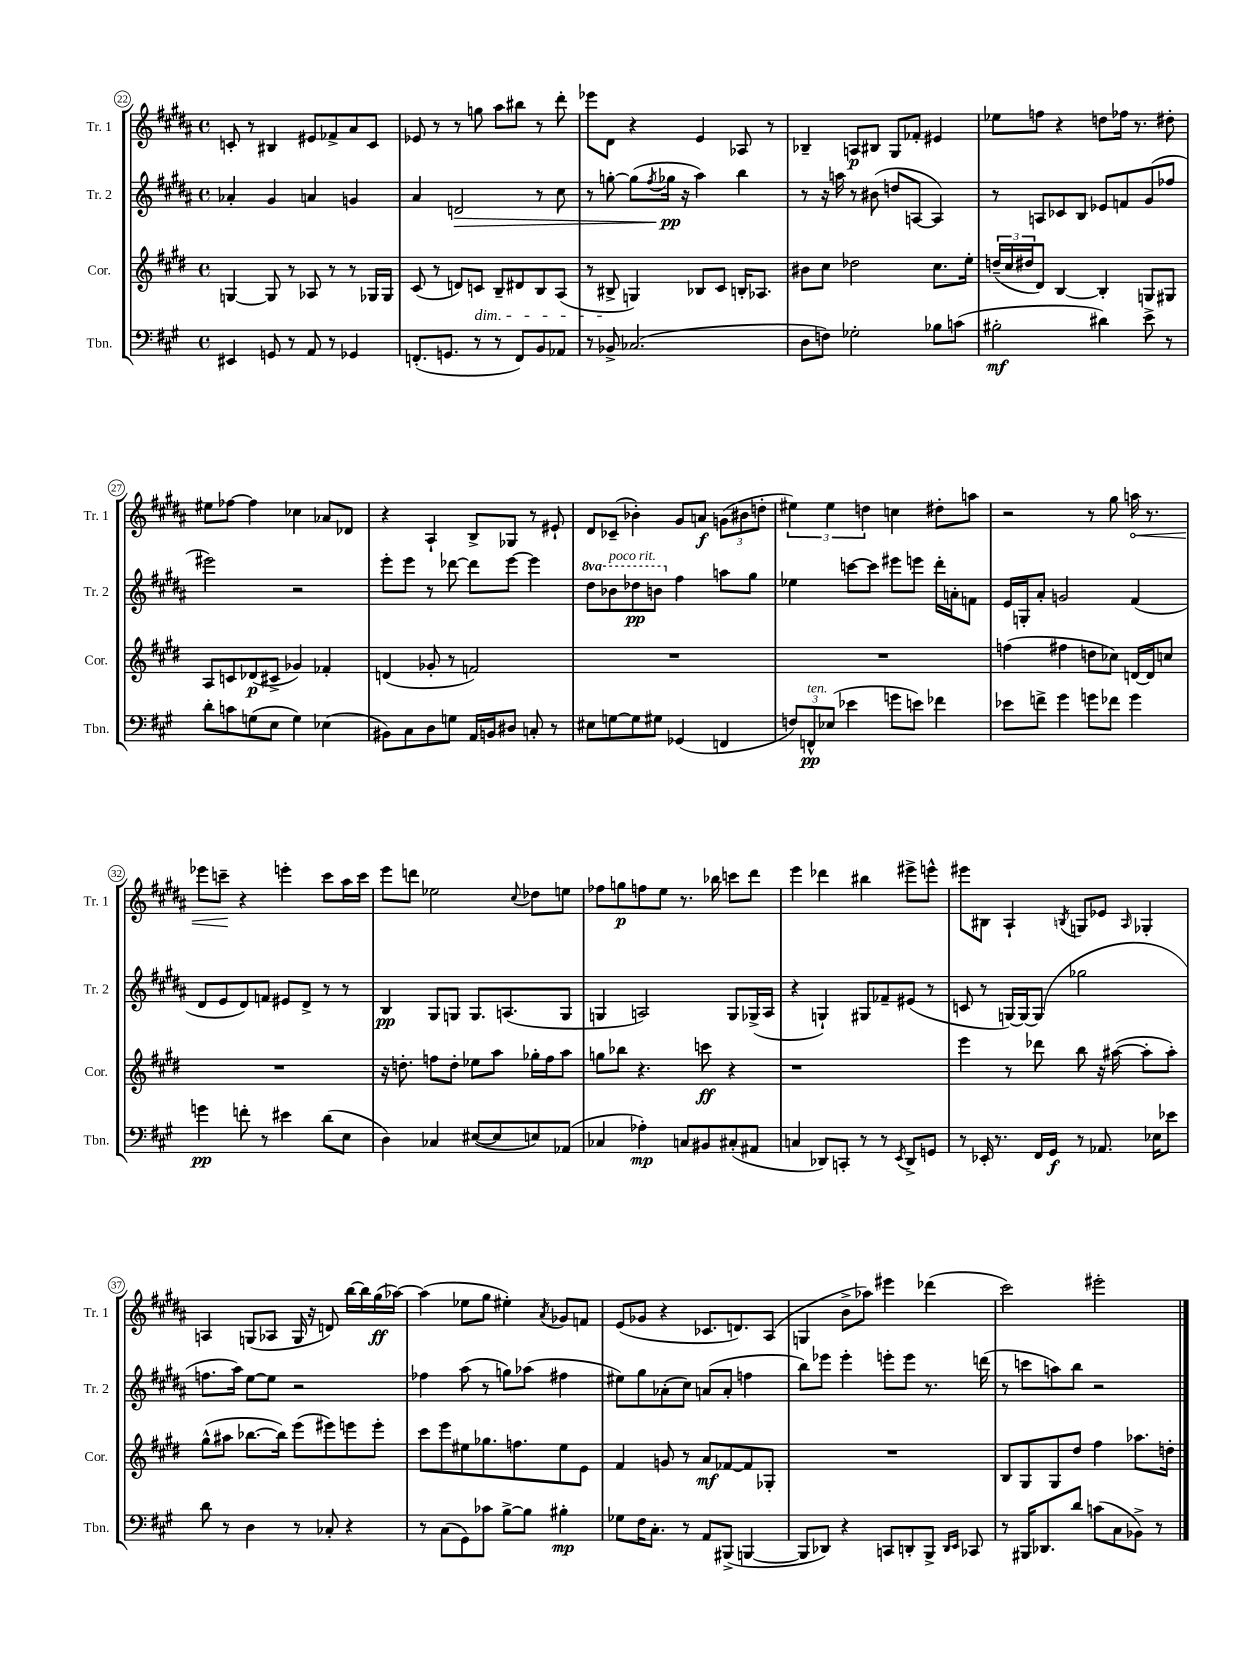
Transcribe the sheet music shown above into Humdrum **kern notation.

**kern	**dynam	**kern	**dynam	**kern	**dynam	**kern	**dynam
*part4	*part4	*part3	*part3	*part2	*part2	*part1	*part1
*staff4	*staff4	*staff3	*staff3	*staff2	*staff2	*staff1	*staff1
*I"Tbn.	*	*I"Cor.	*	*I"Tr. 2	*	*I"Tr. 1	*
*I'Tbn.	*	*I'Cor.	*	*I'Tr. 2	*	*I'Tr. 1	*
*clefF4	*	*clefG2	*	*clefG2	*	*clefG2	*
*k[f#c#g#]	*	*k[f#c#g#d#]	*	*k[f#c#g#d#a#]	*	*k[f#c#g#d#a#]	*
*M4/4	*	*M4/4	*	*M4/4	*	*M4/4	*
*met(c)	*	*met(c)	*	*met(c)	*	*met(c)	*
=22	=22	=22	=22	=22	=22	=22	=22
4EE#X/	.	[4Gn/	.	4a-X'/	.	8cn'/	.
.	.	.	.	.	.	8r	.
8GGn/	.	8G/]	.	4g#/	.	4B#X/	.
8r	.	8r	.	.	.	.	.
8AA/	.	8A-X/	.	4an/	.	8e#X/L	.
8r	.	8r	.	.	.	8f-X^/	.
4GG-X/	.	8r	.	4gn/	.	8a#/	.
.	.	16G-X/LL	.	.	.	8c/J	.
.	.	16G-/JJ	.	.	.	.	.
=23	=23	=23	=23	=23	=23	=23	=23
(8.FFn'/L	.	(8c#/	.	4a#/	.	8e-X/	.
.	.	8r	.	.	.	8r	.
8.GGn/J	.	.	.	.	.	.	.
!	!	!	!	!	!LO:HP:b	!	!
.	.	8dn/L)	.	2dn/	>	8r	.
!	!	!LO:TX:b:i:t=dim.	!	!	!	!	!
8r	.	8cn/J	.	.	.	8ggn\	.
8r	.	8B~/L	.	.	.	8aa#\L	.
8FF/L)	.	8d#X/	.	.	.	8bb#X\J	.
8BB/	.	8B/	.	8r	.	8r	.
8AA-X/J	.	(8A/J	.	8cc#\	.	8ddd#'\	.
=24	=24	=24	=24	=24	=24	=24	=24
8r	.	8r	.	8r	.	8eee-X\L	.
8BB-X^/	.	8B#X^/	.	[8ggn'\	.	8d#\J	.
(2.C-X/	.	4Gn/)	.	(8gg\L]	.	4r	.
.	.	.	.	8qff#/	.	.	.
.	.	.	.	16gg-X\Jk	pp	.	.
.	.	.	.	16r	]	.	.
.	.	8B-X/L	.	4aa#\)	.	4e/	.
.	.	8c#/J	.	.	.	.	.
.	.	16Bn'/KL	.	4bb\	.	8A-X/	.
.	.	8.A-X/J	.	.	.	.	.
.	.	.	.	.	.	8r	.
=25	=25	=25	=25	=25	=25	=25	=25
8D\L	.	8b#X\L	.	8r	.	4B-X~/	.
8Fn\J)	.	8cc#\J	.	16r	.	.	.
.	.	.	.	16aan\	.	.	.
2G-X'\	.	2dd-X\	.	8r	.	8An/L	p
.	.	.	.	(8b#X\	.	8B#X/J	.
.	.	.	.	8ddn/L	.	8G#/L	.
.	.	.	.	[8An/J	.	8f-X'/J	.
8B-X\L	.	8.cc#\L	.	4A/])	.	4e#X/	.
(8cn\J	.	.	.	.	.	.	.
.	.	16ee'\Jk	.	.	.	.	.
=26	=26	=26	=26	=26	=26	=26	=26
2B#X'\	mf	(24ddn~/LL	.	8r	.	8ee-X\L	.
.	.	24cc#/	.	.	.	.	.
.	.	24dd#X/J	.	.	.	.	.
.	.	8d#/J)	.	8An/L	.	8ffn\J	.
.	.	[4B/	.	8c-X/	.	4r	.
.	.	.	.	8B/J	.	.	.
4d#X\)	.	4B'/]	.	8e-X/L	.	8ddn\L	.
.	.	.	.	8fn/	.	16ff-X\Jk	.
.	.	.	.	.	.	8.r	.
8e^\	.	8Gn/L	.	(8g#/	.	.	.
8r	.	8G#X/J	.	8ff-X/J	.	8dd#X'\	.
!!LO:LB:g=z
=27	=27	=27	=27	=27	=27	=27	=27
8d'\L	.	8A/L	.	2eee#X\)	.	8ee#X\L	.
8cn\	.	8cn/	.	.	.	[8ff-X\J	.
(8Gn\	.	(8d-X/	p	.	.	4ff-\]	.
8E\J	.	8c#X^/J	.	.	.	.	.
4G\)	.	4g-X/)	.	2r	.	4cc-X\	.
(4E-X\	.	4f-X'/	.	.	.	8a-X/L	.
.	.	.	.	.	.	8d-X/J	.
=28	=28	=28	=28	=28	=28	=28	=28
8BB#X\L)	.	(4dn/	.	8eee'\L	.	4r	.
8C#\	.	.	.	8eee\J	.	.	.
8D\	.	8g-X'/	.	8r	.	4A#`/	.
8Gn\J	.	8r	.	[8ddd-X\	.	.	.
16AA/LL	.	2fn/)	.	8ddd-\L]	.	8B^/L	.
16BBn/J	.	.	.	.	.	.	.
8D#X/J	.	.	.	[8eee\J	.	8G-X/J	.
8Cn'/	.	.	.	4eee\]	.	8r	.
8r	.	.	.	.	.	8e#X`/	.
=29	=29	=29	=29	=29	=29	=29	=29
*	*	*	*	*8va	*	*	*
8E#X\L	.	1r	.	8ddd#\L	.	8d#/L	.
!	!	!	!	!LO:TX:a:i:t=poco rit.	!	!	!
[8Gn\	.	.	.	8bb-X\	.	(8c-X~/J	.
8G\]	.	.	.	8ddd-X\	pp	4b-X'\)	.
8G#X\J	.	.	.	8bbn\J	.	.	.
*	*	*	*	*X8va	*	*	*
(4GG-X/	.	.	.	4ff#\	.	8g#/L	.
.	.	.	.	.	.	8an/J	f
4FFn/	.	.	.	8aan\L	.	(12gn\L	.
.	.	.	.	.	.	12b#X\	.
.	.	.	.	8gg#\J	.	.	.
.	.	.	.	.	.	12ddn'\J	.
=30	=30	=30	=30	=30	=30	=30	=30
12Fn/L)	.	1r	.	4ee-X\	.	6ee#X\)	.
!LO:TX:a:i:t=ten.	!	!	!	!	!	!	!
12FFn^^/	pp	.	.	.	.	.	.
(12E-X/J	.	.	.	.	.	6ee#\	.
4e-X\	.	.	.	[8cccn\L	.	.	.
.	.	.	.	.	.	6ddn\	.
.	.	.	.	8ccc\J]	.	.	.
8gn\L	.	.	.	8eee#X\L	.	4ccn\	.
8en\J)	.	.	.	8eeen\J	.	.	.
4f-X\	.	.	.	16ddd#'\LL	.	8dd#X'\L	.
.	.	.	.	16an'\J	.	.	.
.	.	.	.	8fn\J	.	8aan\J	.
=31	=31	=31	=31	=31	=31	=31	=31
8e-X\L	.	(4ffn\	.	16e/LL	.	2r	.
.	.	.	.	16Gn'/J	.	.	.
8fn^\J	.	.	.	8a#'/J	.	.	.
4g#\	.	4ff#X\	.	2gn/	.	.	.
8gn\L	.	8ddn\L	.	.	.	8r	.
8f-X\J	.	8cc-X\J)	.	.	.	8gg#\	.
!	!	!	!	!	!	!	!LO:HP:b
4g\	.	[16dn/LL	.	(4f#/	.	16aan\	<
.	.	16d/J]	.	.	.	8.r	.
.	.	8ccn/J	.	.	.	.	.
!!LO:LB:g=z
=32	=32	=32	=32	=32	=32	=32	=32
4gn\	pp	1r	.	8d#/L	.	8eee-X\L	.
.	.	.	.	8e/	.	8cccn~\J	.
8fn'\	.	.	.	8d#/)	.	4r	[
8r	.	.	.	8fn/J	.	.	.
4e#X\	.	.	.	8e#X/L	.	4eeen'\	.
.	.	.	.	8d#^/J	.	.	.
(8d\L	.	.	.	8r	.	8ccc\L	.
8E\J	.	.	.	8r	.	16aa#\L	.
.	.	.	.	.	.	16ccc\JJ	.
=33	=33	=33	=33	=33	=33	=33	=33
4D\)	.	16r	.	4B/	pp	8eee\L	.
.	.	8.ddn'\	.	.	.	.	.
.	.	.	.	.	.	8dddn\J	.
4C-X/	.	8ffn\L	.	8G#/L	.	2ee-X\	.
.	.	8dd'\J	.	8Gn/J	.	.	.
([8E#X/L	.	8ee-X\L	.	8.G/L	.	.	.
8E#/]	.	8aa\J	.	.	.	.	.
.	.	.	.	(8.An/	.	.	.
.	.	.	.	.	.	8qqcc#/	.
8En/)	.	16gg-X'\LL	.	.	.	8dd-X\L	.
.	.	16ff\J	.	.	.	.	.
(8AA-X/J	.	8aa\J	.	8G/J	.	8een\J	.
=34	=34	=34	=34	=34	=34	=34	=34
4C-X/	.	8ggn\L	.	4Gn/	.	8ff-X\L	.
.	.	8bb-X\J	.	.	.	8ggn\	p
4A-X'\)	mp	4.r	.	2An/)	.	8ffn\	.
.	.	.	.	.	.	8ee\J	.
8Cn/L	.	.	.	.	.	8.r	.
8BB#X/	.	8cccn\	ff	.	.	.	.
.	.	.	.	.	.	16bb-X\	.
(8C#X'/	.	4r	.	8G/L	.	8cccn\L	.
8AA#X/J	.	.	.	(16G-X^/L	.	8ddd#\J	.
.	.	.	.	16A/JJ	.	.	.
=35	=35	=35	=35	=35	=35	=35	=35
4Cn/	.	1r	.	4r	.	4eee\	.
8DD-X/L)	.	.	.	4Gn`/)	.	4ddd-X\	.
8CCn'/J	.	.	.	.	.	.	.
8r	.	.	.	8G#X/L	.	4bb#X\	.
8r	.	.	.	8f-X~/	.	.	.
8qEE/	.	.	.	.	.	.	.
8DD-^/L	.	.	.	(8e#X/J	.	8eee#X^\L	.
8GGn/J	.	.	.	8r	.	8eeen^^\J	.
=36	=36	=36	=36	=36	=36	=36	=36
8r	.	4eee\	.	8cn/	.	8eee#X\L	.
16EE-X'/	.	.	.	8r	.	8B#X\J	.
8.r	.	.	.	.	.	.	.
.	.	8r	.	[16Gn/LL)	.	4A#`/	.
.	.	.	.	16G/J_	.	.	.
16FF#/LL	.	8ddd-X\	.	(8G/J]	.	.	.
16GG#/JJ	f	.	.	.	.	.	.
.	.	.	.	.	.	8qBn/	.
8r	.	8bb\	.	2gg-X\	.	8Gn/L	.
8.AA-X/	.	16r	.	.	.	8e-X/J	.
.	.	([16aa#X\	.	.	.	.	.
.	.	.	.	.	.	16qqA#/	.
.	.	8aa#'\L]	.	.	.	4G-X'/	.
16E-X\KL	.	.	.	.	.	.	.
8e-X\J	.	8aa#'\J)	.	.	.	.	.
!!LO:LB:g=z
=37	=37	=37	=37	=37	=37	=37	=37
8d\	.	(8gg#^^\L	.	8.ffn\L	.	4An/	.
8r	.	8aa#X\J	.	.	.	.	.
.	.	.	.	16aa#\Jk)	.	.	.
4D\	.	[8.bb-X\L	.	[8ee\L	.	(8Gn/L	.
.	.	.	.	8ee\J]	.	8A-X/J	.
.	.	16bb-\Jk])	.	.	.	.	.
8r	.	(8eee\L	.	2r	.	16G/	.
.	.	.	.	.	.	16r	.
8C-X'/	.	8eee#X\)	.	.	.	8dn/)	.
4r	.	8eeen\	.	.	.	[16bb\LL	.
.	.	.	.	.	.	16bb\]	.
.	.	8eee'\J	.	.	.	(16gg#\	ff
.	.	.	.	.	.	[16aa-X\JJ)	.
=38	=38	=38	=38	=38	=38	=38	=38
8r	.	8ccc#\L	.	4ff-X\	.	(4aa-\]	.
(8C#\L	.	8eee\	.	.	.	.	.
8GG#\)	.	8ee#X\	.	(8aa#\	.	8ee-X\L	.
8c-X\J	.	8.gg-X\	.	8r	.	8gg#\J	.
[8B^\L	.	.	.	8ggn\L)	.	4ee#X'\)	.
.	.	8.ffn\	.	.	.	.	.
8B\J]	.	.	.	(8aa-X\J	.	.	.
.	.	.	.	.	.	8qa#/	.
4B#X'\	mp	8ee#\	.	4ff#X\	.	8g-X/L	.
.	.	8e\J	.	.	.	8fn/J	.
=39	=39	=39	=39	=39	=39	=39	=39
8G-X\L	.	4f#/	.	8ee#X\L)	.	(8e/L	.
16F#\K	.	.	.	8gg#\	.	8g-X/J	.
8.C#'\J	.	.	.	.	.	.	.
.	.	8gn/	.	(8a-X'\	.	4r	.
8r	.	8r	.	8cc#\J)	.	.	.
8AA/L	.	8a/L	mf	(8an/L	.	8.c-X/L	.
(8BBB#X^/J	.	[8f-X/	.	8a'/J	.	.	.
.	.	.	.	.	.	8.dn/)	.
[4BBBn/	.	8f-/]	.	4ffn\	.	.	.
.	.	8G-X'/J	.	.	.	(8A#/J	.
=40	=40	=40	=40	=40	=40	=40	=40
8BBB/L]	.	1r	.	8bb\L)	.	4Gn/	.
8DD-X/J)	.	.	.	8eee-X\J	.	.	.
4r	.	.	.	4eee-'\	.	8b^\L	.
.	.	.	.	.	.	8aa-X\J)	.
8CCn/L	.	.	.	8eeen'\L	.	4eee#X\	.
8DDn'/	.	.	.	8eee\J	.	.	.
8BBB^/J	.	.	.	8.r	.	(4ddd-X\	.
16qqDD/LL	.	.	.	.	.	.	.
16qqEE/JJ	.	.	.	.	.	.	.
8CC-X/	.	.	.	.	.	.	.
.	.	.	.	(16dddn\	.	.	.
=41	=41	=41	=41	=41	=41	=41	=41
8r	.	8B/L	.	8r	.	2ccc#\)	.
16BBB#X/KL	.	8G#/	.	8cccn\L	.	.	.
8.DD-X/	.	.	.	.	.	.	.
.	.	8G#/	.	8aan\)	.	.	.
8d/J	.	8dd#/J	.	8bb\J	.	.	.
(8cn\L	.	4ff#\	.	2r	.	2eee#X'\	.
8C#\	.	.	.	.	.	.	.
8BB-X^\J)	.	8.aa-X\L	.	.	.	.	.
8r	.	.	.	.	.	.	.
.	.	16ddn'\Jk	.	.	.	.	.
==	==	==	==	==	==	==	==
*-	*-	*-	*-	*-	*-	*-	*-
